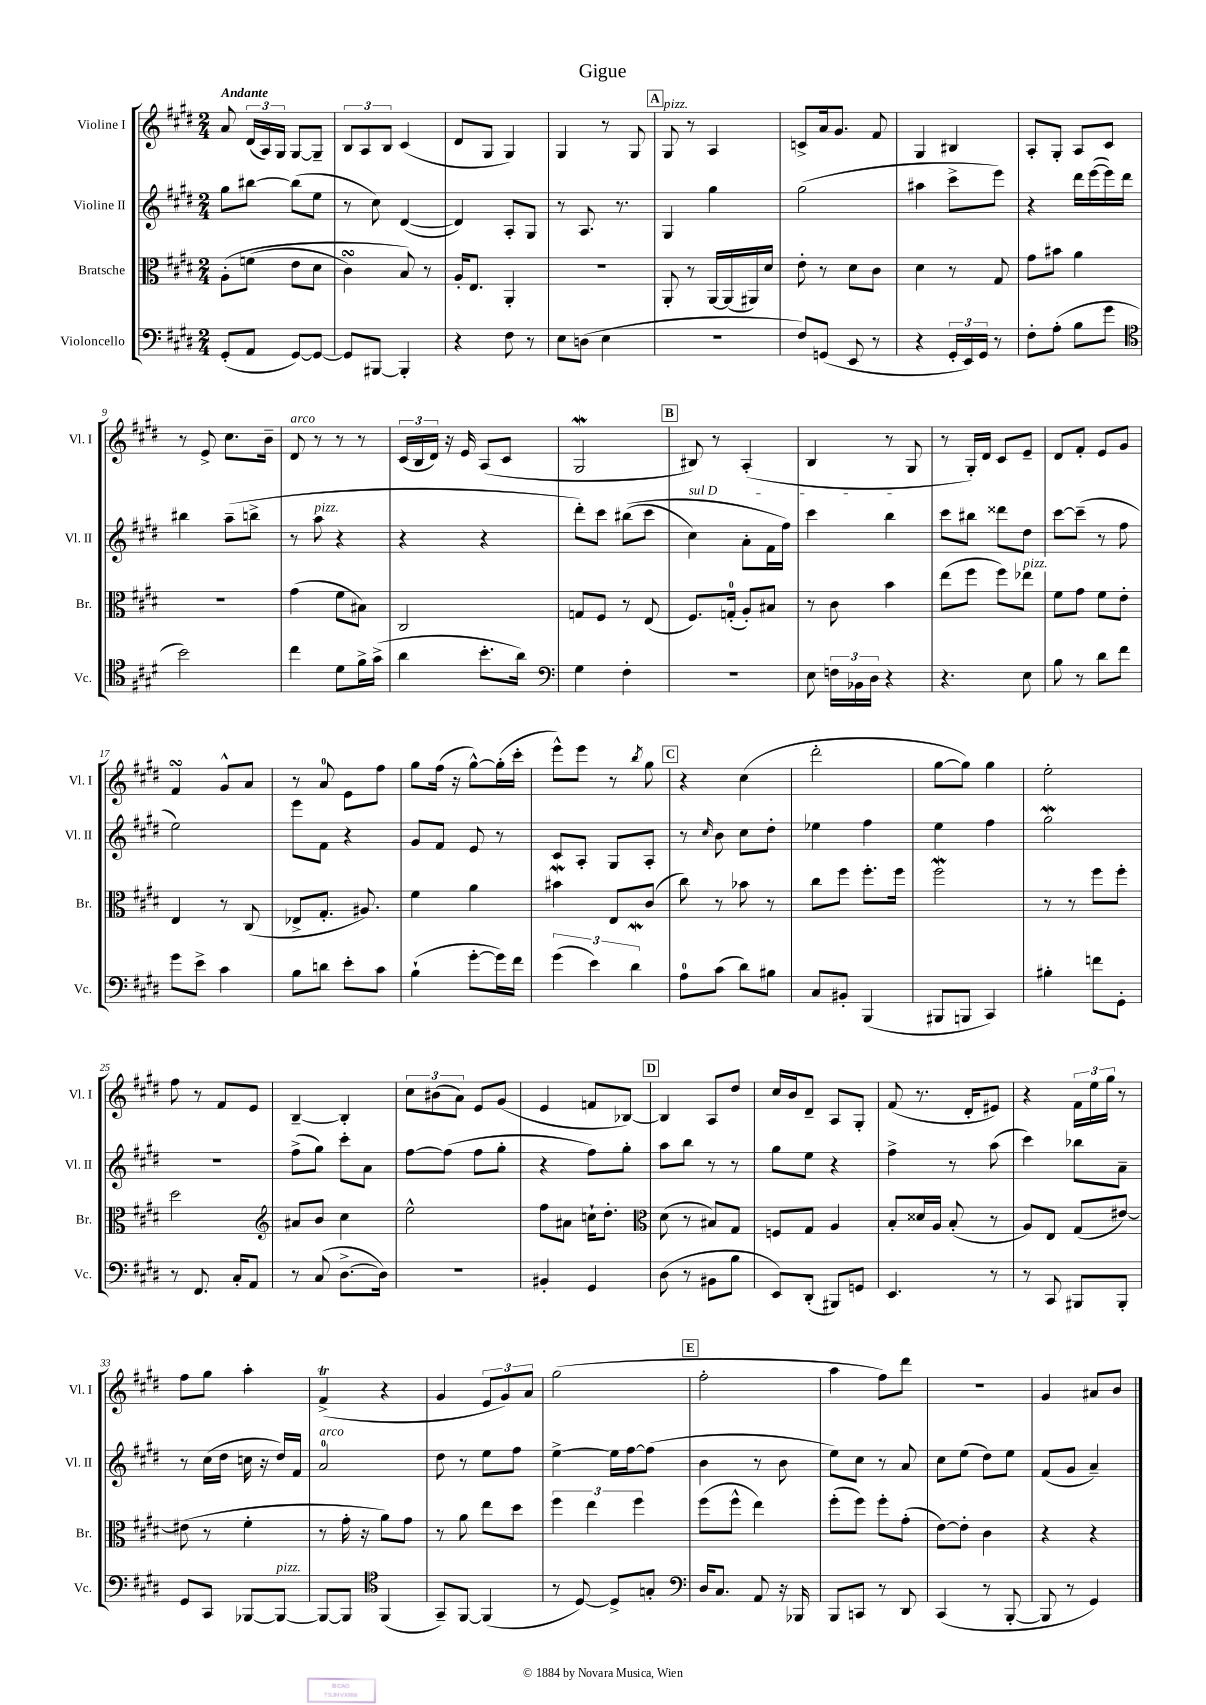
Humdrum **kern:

**kern	**kern	**kern	**kern
*part4	*part3	*part2	*part1
*staff4	*staff3	*staff2	*staff1
*I"Violoncello	*I"Bratsche	*I"Violine II	*I"Violine I
*I'Vc.	*I'Br.	*I'Vl. II	*I'Vl. I
*clefF4	*clefC3	*clefG2	*clefG2
*k[f#c#g#d#]	*k[f#c#g#d#]	*k[f#c#g#d#]	*k[f#c#g#d#]
*M2/4	*M2/4	*M2/4	*M2/4
=1	=1	=1	=1
!	!	!	!LO:TX:a:B:t=Andante
(8GG#'/L	(8A'\L	8gg#\L	8a/
8AA/J	(8fn\J	[8bb#X\J	(24d#/LL
.	.	.	24A/)
.	.	.	24G#/JJ
[8GG#/L)	8e\L	(8bb#\L]	[8G#/L
8GG#/J_	8d#\J	8ee\J	8G#~/J]
=2	=2	=2	=2
8GG#/L]	4c#sSSS\)	8r	12B/L
.	.	.	12A/
[8BBB#X/J	.	8cc#\)	.
.	.	.	12B/J
4BBB#'/]	8B/)	([4d#/	(4c#/
.	8r	.	.
=3	=3	=3	=3
4r	16A'/KL	4d#/])	8d#/L
.	8.E/J	.	.
.	.	.	8G#/J
8F#\	4AA'/	8A'/L	4G#/)
8r	.	8G#/J	.
=4	=4	=4	=4
8E\L	2r	8r	4G#/
(8Dn\J	.	8.A/	.
4E\	.	.	8r
.	.	8.r	.
.	.	.	8G#/
!!LO:REH:place=s1:t=A
=5	=5	=5	=5
!	!	!	!LO:TX:a:i:t=pizz.
2r	8AA'/	4G#/	8G#/
.	8r	.	8r
.	[16AA/LL	4gg#\	4A/
.	(16AA/]	.	.
.	16AA#X/)	.	.
.	16d#/JJ	.	.
=6	=6	=6	=6
8F#/L)	8e'\	(2gg#\	8cn^/L
(8GGn/J	8r	.	16a/k
.	.	.	8.g#/J
8EE/	8d#\L	.	.
8r	8c#\J	.	8f#/
=7	=7	=7	=7
4r	4d#\	4aa#X\	4G#/
24GG#'/LL	8r	8ccc#^\L	4B#X/
24EE/)	.	.	.
24GG#/JJ	.	.	.
8r	8G#/	8eee\J)	.
=8	=8	=8	=8
8F#'\L	8g#\L	4r	8A'/L
(8A'\J	8b#X\J	.	8G#'/J
8B\L	4a\	16ddd#\LL	8A/L
.	.	([16eee\	.
8g#\J	.	16eee\])	8c#/J
.	.	16ddd#\JJ	.
!!LO:LB:g=z
=9	=9	=9	=9
*clefC4	*	*	*
2b\)	2r	4bb#X\	8r
.	.	.	8e^/
.	.	(8aa~\L	8.cc#\L
.	.	8bbn^\J	.
.	.	.	16b~\Jk
=10	=10	=10	=10
!	!	!	!LO:TX:a:i:t=arco
4cc#\	(4g#\	8r	8d#/
!	!	!LO:TX:a:i:t=pizz.	!
.	.	8aa\	8r
8d#\L	8f#\L	4r	8r
16f#^\L	8B#X\J)	.	8r
(16g#^\JJ	.	.	.
=11	=11	=11	=11
4a\	2C#/	4r	(24c#/LL
.	.	.	24B/
.	.	.	24d#/JJ)
.	.	.	16r
.	.	.	16e/
8.b'\L	.	4r	(8A/L
.	.	.	8c#/J
16a\Jk)	.	.	.
=12	=12	=12	=12
*clefF4	*	*	*
4G#\	8Gn/L	8ddd#'\L)	2G#W/
.	8F#/J	8ccc#\J	.
4F#'\	8r	((8bb#X\L	.
.	(8E/	8ccc#\J	.
!!LO:REH:place=s1:t=B
=13	=13	=13	=13
!	!	!LO:TX:a:i:t=sul D	!
2r	8.F#/L)	4cc#\)	8B#X/)
.	.	.	8r
.	(16Gn'/Jk	.	.
.	8A'/L)	8a'\L	(4A'/
.	8B#X/J	16f#\L	.
.	.	16ff#\JJ)	.
=14	=14	=14	=14
8E\	8r	4ccc#\	4B/
24Fn\LL	8c#\	.	.
24BB-X\	.	.	.
24D#\JJ	.	.	.
4r	4b\	4bb\	8r
.	.	.	8G#/
=15	=15	=15	=15
4.r	(8ee\L	8ccc#\L	8r
.	8ff#\J	8bb#X\J	16G#'/LL)
.	.	.	16d#/JJ
.	8ff#\L)	8ddd##X\L	8c#/L
!	!LO:TX:a:i:t=pizz.	!	!
8E\	8ee-X\J	8dd#\J	8e~/J
=16	=16	=16	=16
8B\	8f#\L	[8ccc#\L	8d#/L
8r	8g#\J	(8ccc#~\J]	8f#'/J
8d#\L	8f#\L	8r	8e/L
8f#\J	8e'\J	8ff#\	8g#/J
!!LO:LB:g=z
=17	=17	=17	=17
8g#\L	4E/	2ee\)	4f#sSSS/
8e^\J	.	.	.
4c#\	8r	.	8g#^^/L
.	(8C#/	.	8a/J
=18	=18	=18	=18
8B\L	8E-X^/L	8eee\L	8r
8dn\J	8.G#'/J	8f#\J	8a/
8e'\L	.	4r	8e\L
.	8.A#X/)	.	.
8c#\J	.	.	8ff#\J
=19	=19	=19	=19
(4B`\	4f#\	8g#/L	8gg#\L
.	.	8f#/J	(16ff#\Jk
.	.	.	16r
[8g#'\L	4a\	8e/	[8gg#^^\L)
16g#\L])	.	8r	(16gg#'\L]
16f#\JJ	.	.	16ccc#'\JJ
=20	=20	=20	=20
(6g#\	4b#XW\	8c#/L	8eee^^\L)
.	.	8A'/J	8eee\J
6e\)	.	.	.
.	8E/L	8G#/L	8r
6d#W\	.	.	.
.	.	.	8qbb/
.	(8c#/J	8A'/J	8gg#\
!!LO:REH:place=s1:t=C
=21	=21	=21	=21
8A\L	8cc#\)	8r	4r
.	.	16qqcc#/	.
(8c#\J	8r	8b\	.
8d#\L)	8b-X\	8cc#\L	(4cc#\
8B#X\J	8r	8dd#'\J	.
=22	=22	=22	=22
8C#/L	8cc#\L	4ee-X\	2ddd#'\
8BB#X'/J	8ff#\J	.	.
(4BBB/	8.ff#'\L	4ff#\	.
.	16ff#\Jk	.	.
=23	=23	=23	=23
8BBB#X/L	2ff#W\	4ee\	[8gg#\L
8BBBn/J	.	.	8gg#\J])
4CC#/)	.	4ff#\	4gg#\
=24	=24	=24	=24
4B#X'\	8r	2gg#W\	2ee'\
.	8r	.	.
8fn\L	8ff#\L	.	.
8GG#'\J	8ff#'\J	.	.
!!LO:LB:g=z
=25	=25	=25	=25
8r	2dd#\	2r	8ff#\
8.FF#/	.	.	8r
.	.	.	8f#/L
16C#'/KL	.	.	.
8AA/J	.	.	8e/J
=26	=26	=26	=26
*	*clefG2	*	*
8r	8a#X/L	(8ff#^\L	[4B~/
(8C#/	8b/J	8gg#\J)	.
[8.D#^\L	4cc#\	8ccc#'\L	4B'/]
.	.	8a\J	.
16D#\Jk])	.	.	.
=27	=27	=27	=27
2r	2ee^^\	[8ff#\L	12cc#\L
.	.	.	(12b#X\
.	.	(8ff#\J]	.
.	.	.	12a\J)
.	.	8ff#\L	8e/L
.	.	8gg#'\J	(8g#/J
=28	=28	=28	=28
4BB#X'/	8ff#\L	4r	4e/
.	8a#X\J	.	.
4GG#/	16ccn`\KL	8ff#\L)	8fn/L
.	8.dd#'\J	.	.
.	.	8gg#'\J	[8B-X/J)
!!LO:REH:place=s1:t=D
=29	=29	=29	=29
*	*clefC3	*	*
(8D#\	(8d#\	8aa\L	4B-/]
8r	8r	8bb\J	.
8BB#X\L	8B#X/L)	8r	8A/L
8B\J	8G#/J	8r	8dd#/J
=30	=30	=30	=30
8EE/L)	8Fn/L	8gg#\L	16cc#/LL
.	.	.	16b/J
(8DD#'/J	8G#/J	8ee\J	8d#~/J
8BBB#X/L)	4A/	4r	8A/L
8GGn/J	.	.	8G#'/J
=31	=31	=31	=31
4.EE/	8B'/L	4ff#^\	(8f#/
.	16d##X/L	.	8.r
.	16A/JJ	.	.
.	(8B'/	8r	.
.	.	.	16d#'/KL
8r	8r	(8aa\	8e#X/J)
=32	=32	=32	=32
8r	8A/L)	4ccc#\)	4r
8CC#/	8E/J	.	.
8BBB#X/L	(8G#/L	8bb-X\L	24f#\LL
.	.	.	24ee\
.	.	.	24gg#\JJ
8BBB#'/J	[8e#X/J)	8a~\J	8r
!!LO:LB:g=z
=33	=33	=33	=33
8GG#/L	(8e#X\]	8r	8ff#\L
8CC#/J	8r	(16cc#\LL	8gg#\J
.	.	16dd#\JJ	.
[8BBB-X/L	4f#'\	16ccn\	4aa'\
.	.	16r	.
!LO:TX:a:i:t=pizz.	!	!	!
8BBB-/J_	.	16dd#/LL)	.
.	.	16f#/JJ	.
=34	=34	=34	=34
!	!	!LO:TX:a:i:t=arco	!
8BBB-/L_	8r	2a/	(4f#T^/
8BBB-/J]	16g#'\	.	.
.	16r	.	.
*clefC4	*	*	*
(4FF#/	8a\L)	.	4r
.	8g#\J	.	.
=35	=35	=35	=35
8GG#~/L)	8r	8dd#\	4g#/
[8FF#/J	8a\	8r	.
(4FF#/]	8ee\L	8ee\L	12e/L
.	.	.	12g#/)
.	8dd#\J	8ff#\J	.
.	.	.	12a/J
=36	=36	=36	=36
8r	6ff#\	[4ee^\	(2gg#\
[8D#/)	.	.	.
.	6ee\	.	.
8D#^/L]	.	16ee\LL]	.
.	.	[16ff#\J	.
.	6ff#\	.	.
8Gn'/J	.	(8ff#\J]	.
!!LO:REH:place=s1:t=E
=37	=37	=37	=37
*clefF4	*	*	*
16D#/KL	(8ff#\L	4b\	2ff#'\
8.C#/J	.	.	.
.	8ff#^^\J	.	.
8AA/	4ee\)	8r	.
16r	.	8b\	.
16BBB-X/	.	.	.
=38	=38	=38	=38
8BBB/L	(8ff#'\L	8ee\L)	4aa\
8CCn/J	8ff#\J)	8cc#\J	.
8r	8ff#'\L	8r	8ff#\L)
8DD#/	(8g#'\J	8a/	8ddd#\J
=39	=39	=39	=39
(4CC#/	[8e\L)	8cc#\L	2r
.	8e'\J]	(8ee\J	.
8r	4c#\	8dd#\L)	.
[8BBB'/	.	8ee\J	.
=40	=40	=40	=40
8BBB/]	4r	(8f#/L	4g#/
8r	.	8g#/J	.
4GG#/)	4r	4a~/)	8a#X/L
.	.	.	8b/J
==	==	==	==
*-	*-	*-	*-
